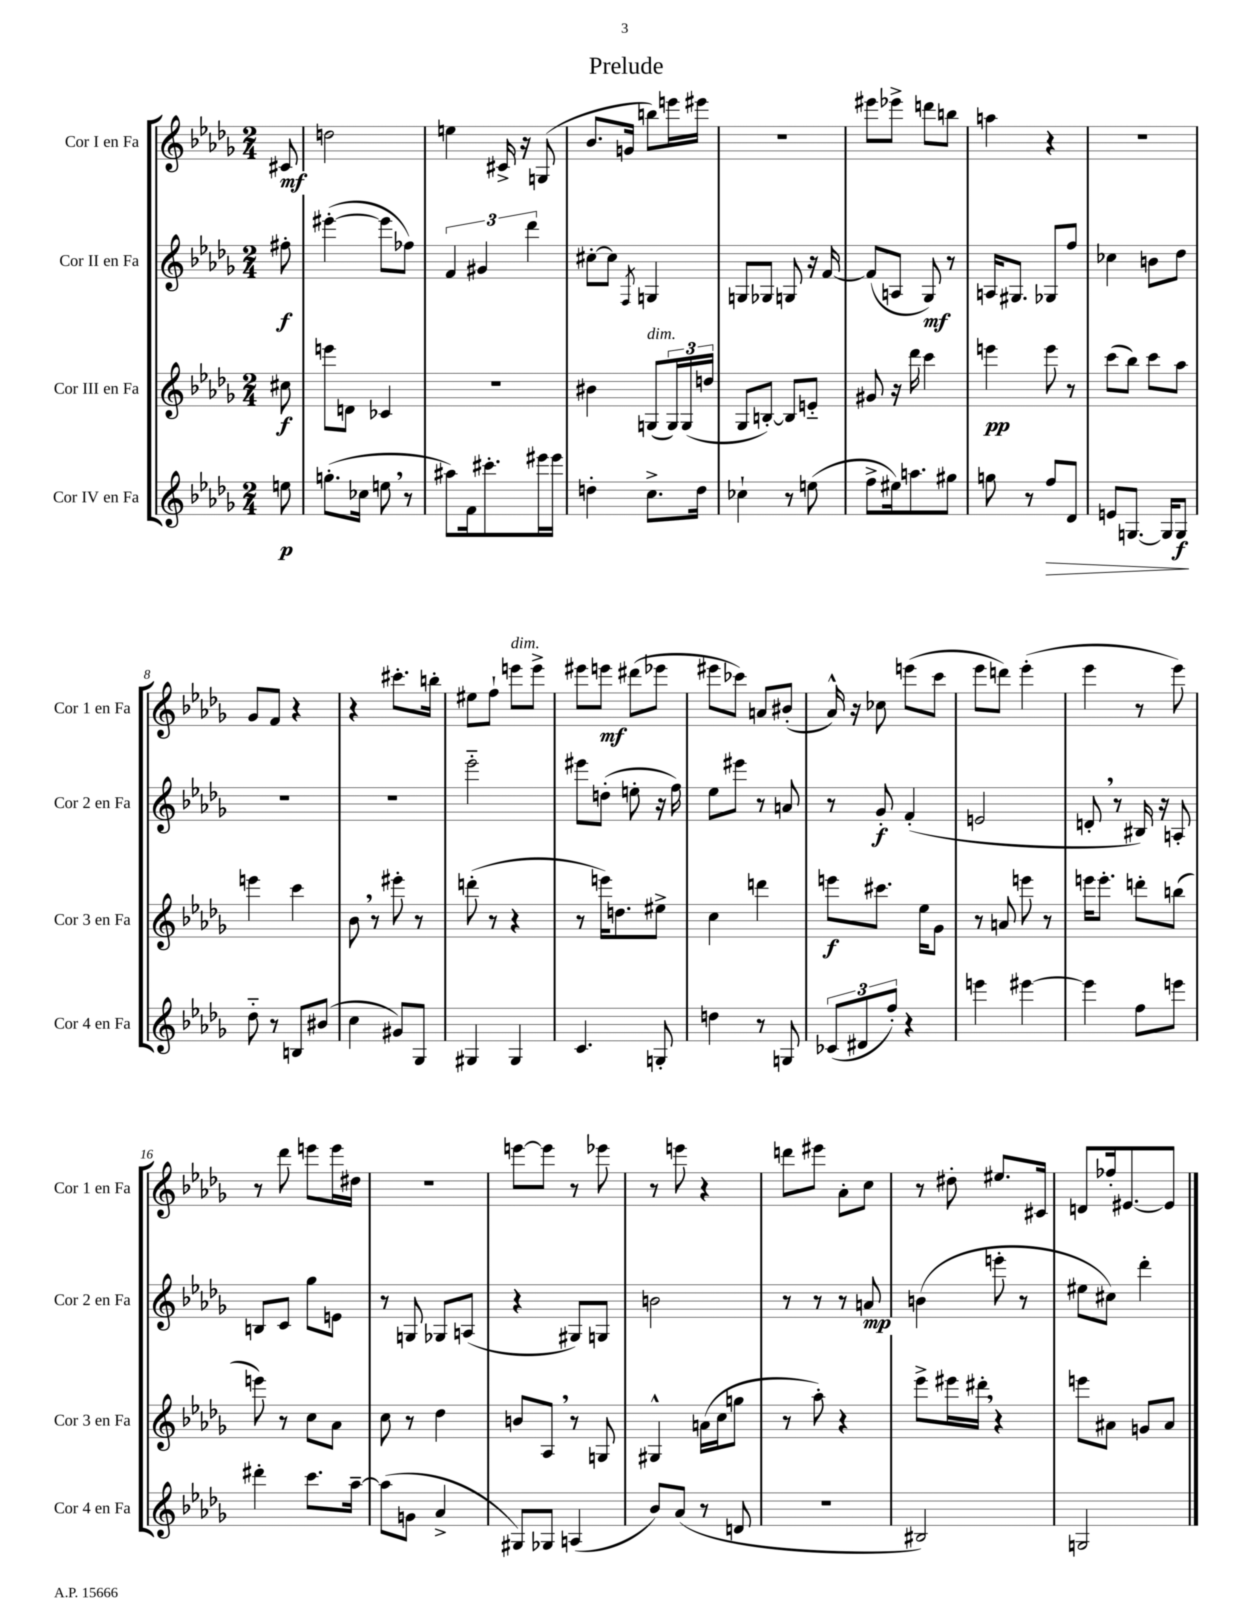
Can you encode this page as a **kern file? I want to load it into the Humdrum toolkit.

**kern	**kern	**kern	**kern
*staff4	*staff3	*staff2	*staff1
*clefG2	*clefG2	*clefG2	*clefG2
*k[b-e-a-d-g-]	*k[b-e-a-d-g-]	*k[b-e-a-d-g-]	*k[b-e-a-d-g-]
*M2/4	*M2/4	*M2/4	*M2/4
8ee	8cc#	8ff#'	8c#
=	=	=	=
(8.gg'	8eee	([4eee#'	2dd
.	8d	.	.
16cc-	.	.	.
8ee	4c-	8eee#]	.
8r	.	8ff-)	.
=	=	=	=
8aa#)	2r	6f	4ee
16f	.	.	.
.	.	6g#	.
8.ccc#'	.	.	.
.	.	.	16c#^
.	.	.	16r
.	.	6ddd-	.
16eee#	.	.	(8G
16eee#	.	.	.
=	=	=	=
4dd'	4b#	[8cc#'	8.b-
.	.	8cc#]	.
.	.	.	16g
.	.	8qF	.
8.cc^	(8G	4G	8bb)
.	24G)	.	16eee
.	(24G	.	.
16dd	.	.	16eee#
.	24dd	.	.
=	=	=	=
4cc-`	8G-	8G	2r
.	[8B')	8G-	.
8r	8B]	8G	.
(8ee	8e'~	16r	.
.	.	[16f	.
=	=	=	=
8ff^	8g#	(8f]	8eee#
16ee#)	16r	8A	8eee-^
8.aa	16ddd-	.	.
.	4ccc	8G-)	8ddd
8gg#	.	8r	8bb
=	=	=	=
8gg	4eee	16A	4aa
.	.	8.G#	.
8r	.	.	.
8ff	8eee	8G-	4r
8d-	8r	8ff	.
=	=	=	=
8e	(8ccc	4cc-	2r
[8.G	8bb-)	.	.
.	8ccc	8b	.
16G]	.	.	.
8G	8aa-	8dd-	.
=	=	=	=
8dd-'~	4eee	2r	8g-
8r	.	.	8f
8B	4ccc	.	4r
(8b#	.	.	.
=	=	=	=
4cc	8b-	2r	4r
.	8r	.	.
8g#)	8eee#'	.	8.ccc#'
8G-	8r	.	.
.	.	.	16bb'
=	=	=	=
4G#	(8ddd'	2eee-'~	8ee#
.	8r	.	8ff`
4G#	4r	.	8eee
.	.	.	8eee^
=	=	=	=
4.c	8r	8eee#	8eee#
.	16eee)	(8dd'	8eee
.	8.dd	.	.
.	.	8ee'	(8ddd#
8G'	8ee#^	16r	8eee-
.	.	16ff)	.
=	=	=	=
4dd	4cc	8ee-	8eee#
.	.	8eee#	8ccc-)
8r	4ddd	8r	8a
8G	.	8a	(8b#'
=	=	=	=
(12c-	8eee	8r	16a-^^)
.	.	.	16r
12d#	.	.	.
.	8.ccc#	8g-'	8cc-
12ff')	.	.	.
4r	.	(4f'	(8eee
.	16ee-	.	.
.	8g-	.	8ccc
=	=	=	=
4eee	8r	2e	8eee-
.	8a	.	8ddd)
[4eee#	8eee	.	(4eee-'
.	8r	.	.
=	=	=	=
4eee#]	16eee	8d'	4eee-
.	8.eee'	.	.
.	.	8r	.
8ff	8ddd'	16B#)	8r
.	.	16r	.
8eee	(8bb	8A'	8eee-)
=	=	=	=
4ddd#'	8eee)	8B	8r
.	8r	8c	8ddd-
8.ccc	8cc	8gg-	8eee
.	8a-	8e	16eee
[16aa-~	.	.	16dd#
=	=	=	=
(8aa-]	8cc	8r	2r
8g	8r	8G	.
4a-^	4dd-	8G-	.
.	.	(8A	.
=	=	=	=
8G#)	8b	4r	[8eee
8G-	8A-	.	8eee]
(4A	8r	8G#)	8r
.	8G	8G	8eee-
=	=	=	=
8b-)	4G#^^	2b	8r
(8a-	.	.	8eee
8r	(16a	.	4r
.	16cc	.	.
8d	8gg	.	.
=	=	=	=
2r	8r	8r	8ddd
.	8aa-')	8r	8eee#
.	4r	8r	8a-'
.	.	8a	8cc
=	=	=	=
2B#)	8eee-^	(4b	8r
.	16eee#	.	8dd#'
.	16ddd#'	.	.
.	4r	8eee'	8.ee#
.	.	8r	.
.	.	.	16c#
=	=	=	=
2G	8eee	8ee#	8d
.	8a#	8cc#)	16ff-'
.	.	.	[8.e#
.	8g	4ddd-'	.
.	8a#	.	8e#]
==	==	==	==
*-	*-	*-	*-
